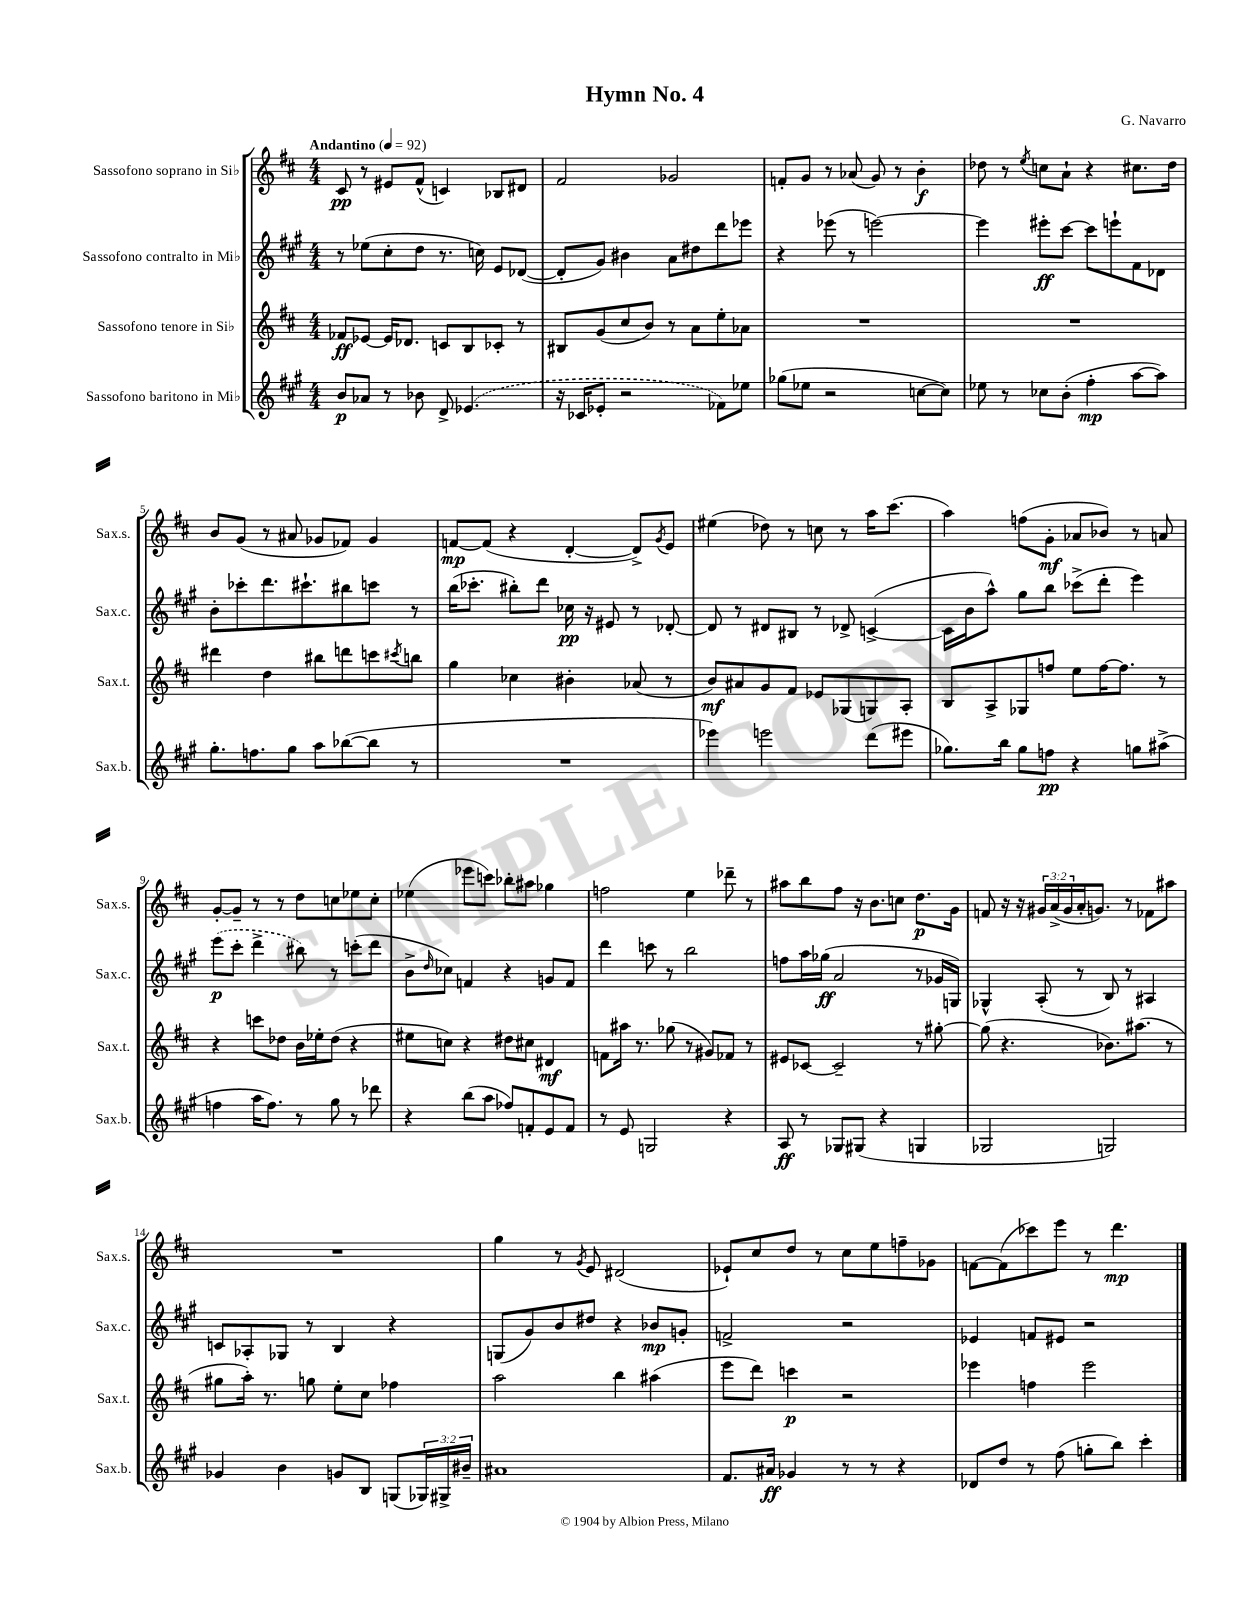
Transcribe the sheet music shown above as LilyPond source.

\header { title = "Hymn No. 4" composer = "G. Navarro" }
<<
\new StaffGroup <<
\new Staff = "s0" \with { instrumentName = "Sassofono soprano in Sib" shortInstrumentName = "Sax.s." } {
    \clef treble \key d \major \numericTimeSignature \time 4/4 \override Staff.TupletNumber.text = #tuplet-number::calc-fraction-text \tempo "Andantino" 4 = 92
    cis'8\pp r8 eis'8 fis'8-^( c'4) bes8 dis'8 |
    fis'2 ges'2 |
    f'8-. g'8 r8 aes'8( g'8) r8 b'4-.\f |
    des''8 r8 \acciaccatura { e''8 } c''8 a'8-! r4 cis''8. des''16 |
    b'8 g'8( r8 ais'8 ges'8 fes'8) ges'4 |
    f'8~\mp f'8( r4 d'4~-. d'8->) \acciaccatura { g'8 } e'8 |
    eis''4( des''8) r8 c''8 r8 a''16 cis'''8.( |
    a''4) f''8( g'8-.\mf aes'8 bes'8) r8 a'8 |
    g'8~-. g'8-- r8 r8 d''8 c''8 ees''8 c''8-. |
    ees''4( ees'''8 c'''8) bes''8-. ais''8 ges''4 |
    f''2 e''4 des'''8-- r8 |
    ais''8 b''8 fis''8 r16 b'8. c''8 d''8.\p g'16 |
    f'8 r16 r16 \tuplet 3/2 { gis'16 a'16->( gis'16 } a'16-. g'8.) r8 fes'8 ais''8 |
    R1 |
    g''4 r8 \acciaccatura { g'8 } e'8 dis'2( |
    ees'8-!) cis''8 d''8 r8 cis''8 e''8 f''8-- ges'8 |
    f'8~ f'8( ces'''8) e'''8 r8 d'''4.\mp \bar "|." |
}
\new Staff = "s1" \with { instrumentName = "Sassofono contralto in Mib" shortInstrumentName = "Sax.c." } {
    \clef treble \key a \major \numericTimeSignature \time 4/4
    r8 ees''8( cis''8-. d''8 r8. c''16) e'8 des'8~( |
    des'8-. gis'8) bis'4 a'8 dis''8 d'''8 ees'''8 |
    r4 ees'''8( r8 e'''2~) |
    e'''4 eis'''8-.\ff cis'''8~ cis'''8 e'''8-! fis'8 des'8 |
    b'8-. ces'''8-. d'''8. cis'''8.-! bis''8 c'''8 r8 |
    b''16( ces'''8.-. bis''8-.) d'''8 ces''16\pp r16 eis'8 r8 des'8~-. |
    des'8 r8 dis'8 bis8 r8 des'8-> c'4~->( |
    c'16 b'16 a''8-^) gis''8 b''8 ces'''8->( d'''8-. e'''4) |
    \once \slurDashed e'''8\p( cis'''8-. d'''4-> bis''8) r8 c'''8-.( d'''8 |
    b'8-> \grace { d''16 } ces''8) f'4 r4 g'8 f'8 |
    d'''4 c'''8 r8 b''2 |
    f''8 a''16 ges''16\ff( a'2 r8 ges'16 g16) |
    ges4-^ a8-.( r8 b8) r8 ais4 |
    c'8 aes8-. ges8 r8 b4 r4 |
    g8( gis'8) b'8 dis''8 r4 bes'8\mp g'8-. |
    f'2-> r2 |
    ees'4 f'8 eis'8 r2 \bar "|." |
}
\new Staff = "s2" \with { instrumentName = "Sassofono tenore in Sib" shortInstrumentName = "Sax.t." } {
    \clef treble \key d \major \numericTimeSignature \time 4/4
    fes'8\ff ees'8~ ees'16 des'8. c'8 b8 ces'8-. r8 |
    bis8 g'8( cis''8 b'8) r8 a'8 e''8-. aes'8 |
    R1 |
    R1 |
    dis'''4 d''4 bis''8 d'''8 c'''8 \acciaccatura { cis'''8 } b''8 |
    g''4 ces''4 bis'4-. aes'8( r8 |
    b'8\mf) ais'8 g'8 fis'8 ees'8 ges8( g8) a8-. |
    b8 a8-> ges8 f''8 e''8 f''16~ f''8. r8 |
    r4 c'''8 des''8 b'16 ees''16-. des''8( r4 |
    eis''8 c''8) r4 dis''8 cis''8 dis'4\mf |
    f'8 ais''16 r8. ges''8( r8 gis'8) fes'8 r8 |
    eis'8 ces'8~ ces'2-- r8 gis''8~-. |
    gis''8( r4. bes'8.) ais''8.( r8 |
    gis''8 a''16-.) r8. g''8 e''8-. cis''8 fes''4 |
    a''2 b''4 ais''4( |
    e'''8 d'''8) c'''4\p r2 |
    ees'''4 f''4 ees'''2 \bar "|." |
}
\new Staff = "s3" \with { instrumentName = "Sassofono baritono in Mib" shortInstrumentName = "Sax.b." } {
    \clef treble \key a \major \numericTimeSignature \time 4/4 \override Staff.TupletNumber.text = #tuplet-number::calc-fraction-text
    b'8\p aes'8 r8 bes'8 d'8-> \once \slurDashed ees'4.( |
    r16 ces'16 ees'8-. r2 fes'8) ees''8 |
    ges''8( ees''8 r2 c''8~ c''8) |
    ees''8 r8 ces''8 b'8-.( fis''4-.\mp a''8~ a''8) |
    gis''8.-. f''8. gis''8 a''8 bes''8~( bes''8 r8 |
    R1 |
    ees'''4) e'''2 d'''8( eis'''8 |
    ges''8.) b''16 ges''8 f''8\pp r4 g''8 ais''8->( |
    f''4 a''16 f''8.) r8 gis''8 r8 des'''8 |
    r4 b''8( a''8 fes''8) f'8-. e'8 f'8 |
    r8 e'8 g2 r4 |
    a8\ff r8 ges8 gis8( r4 g4 |
    ges2 g2) |
    ges'4 b'4 g'8 b8 g8( \tuplet 3/2 { ges16) gis16-> bis'16-- } |
    ais'1 |
    fis'8. ais'16\ff ges'4 r8 r8 r4 |
    des'8 d''8 r8 fis''8( g''8-. b''8) cis'''4-. \bar "|." |
}
>>
>>
